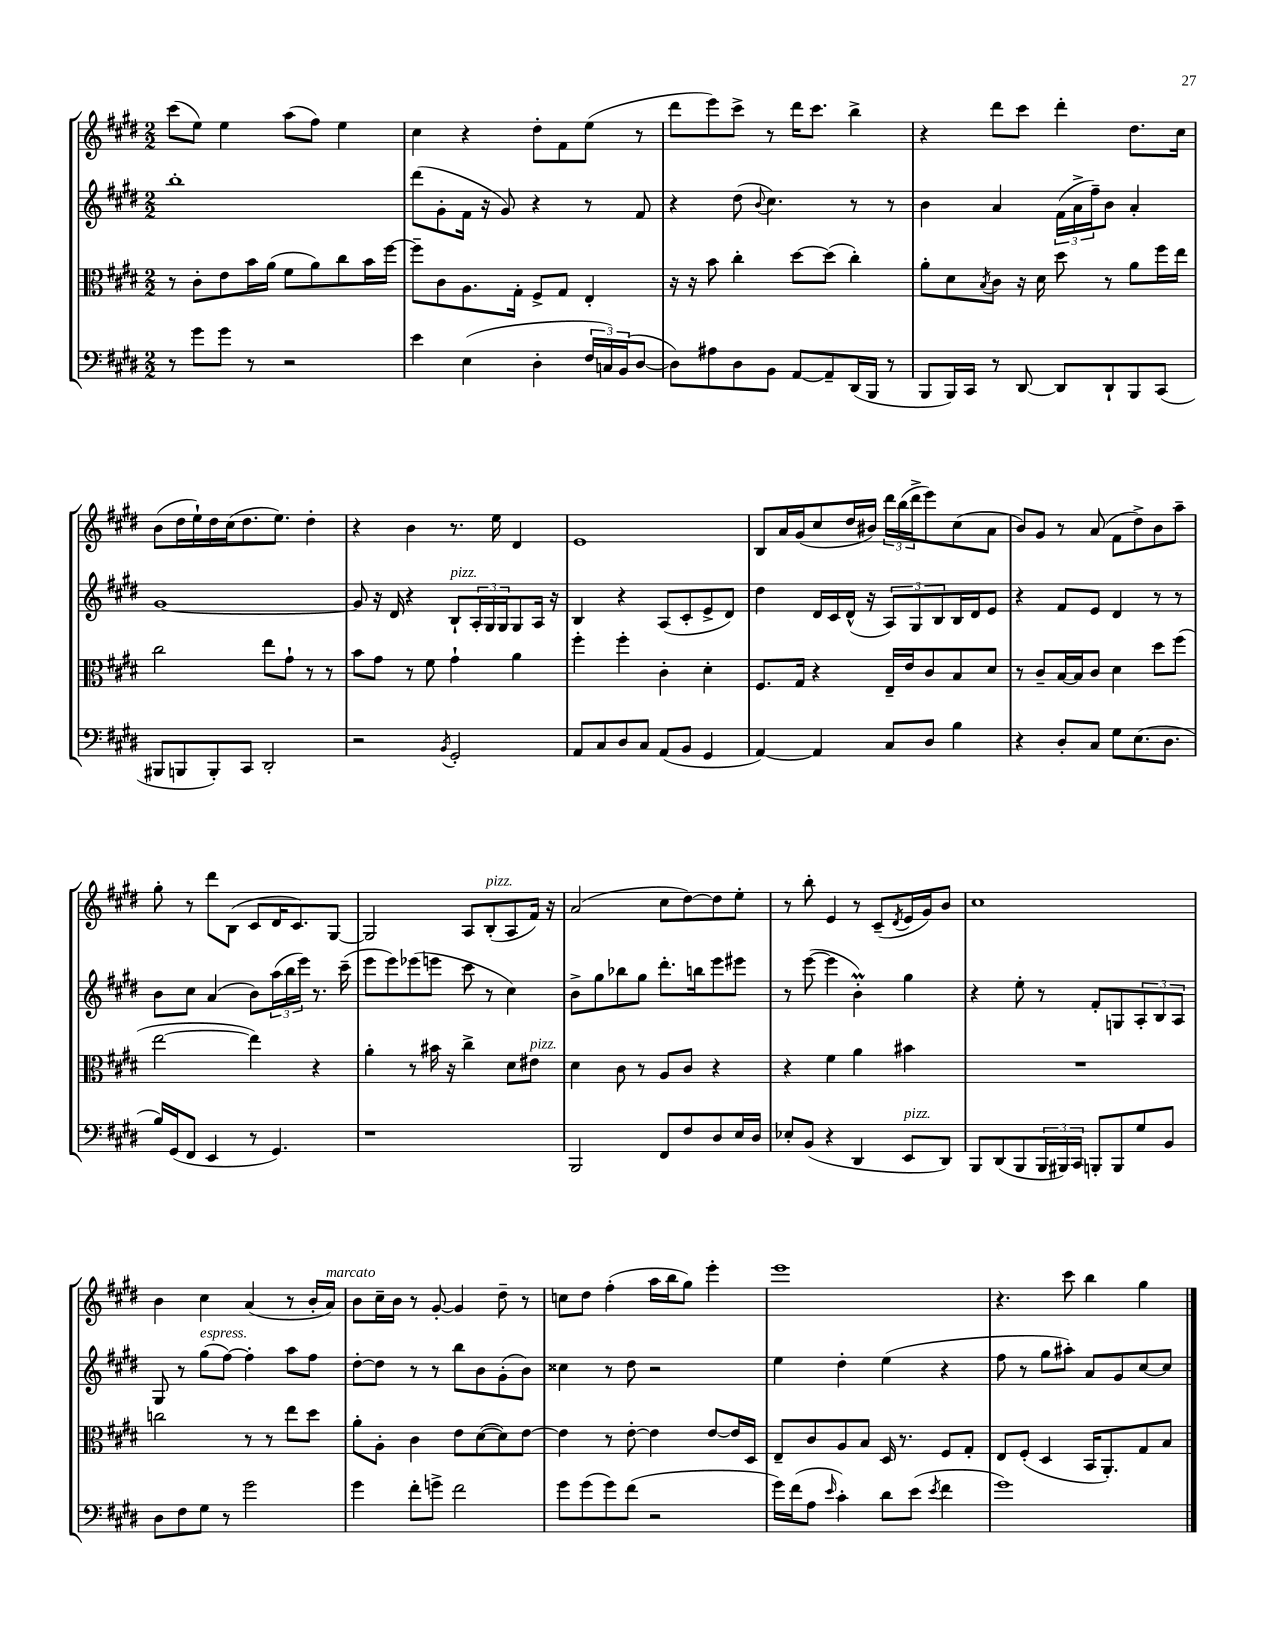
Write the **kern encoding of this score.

**kern	**kern	**kern	**kern
*part4	*part3	*part2	*part1
*staff4	*staff3	*staff2	*staff1
*clefF4	*clefC3	*clefG2	*clefG2
*k[f#c#g#d#]	*k[f#c#g#d#]	*k[f#c#g#d#]	*k[f#c#g#d#]
*M2/2	*M2/2	*M2/2	*M2/2
=2	=2	=2	=2
8r	8r	1bb'	(8ccc#\L
8g#\L	8c#'\L	.	8ee\J)
8g#\J	8e\	.	4ee\
8r	16b\L	.	.
.	(16a\JJ	.	.
2r	8f#\L	.	(8aa\L
.	8a\)	.	8ff#\J)
.	8cc#\	.	4ee\
.	16b\L	.	.
.	[16ff#\JJ	.	.
=3	=3	=3	=3
4e\	8ff#~\L]	(8ddd#\L	4cc#\
.	8c#\	8g#'\	.
(4E\	8.A\	16f#\Jk	4r
.	.	16r	.
.	.	8g#/)	.
.	16G#'\Jk	.	.
4D#'\	8F#^/L	4r	8dd#'\L
.	8G#/J	.	8f#\
24F#/LL	4E'/	8r	(8ee\J
24Cn/)	.	.	.
(24BB/J	.	.	.
[8D#/J	.	8f#/	8r
=4	=4	=4	=4
8D#\L])	16r	4r	8ddd#\L
.	16r	.	.
8A#X\	8b\	.	8eee\)
8D#\	4cc#'\	(8dd#\	8ccc#^\J
.	.	8qqb/	.
8BB\J	.	4.cc#\)	8r
[8AA/L	[8dd#\L	.	16ddd#\KL
.	.	.	8.ccc#\J
8AA~/]	(8dd#\J]	.	.
(16DD#/L	4cc#'\)	8r	4bb^\
16BBB/JJ	.	.	.
8r	.	8r	.
=5	=5	=5	=5
8BBB/L	8a'\L	4b\	4r
16BBB/L)	8d#\	.	.
16CC#/JJ	.	.	.
.	8qB/	.	.
8r	8c#\J	4a/	8ddd#\L
[8DD#/	16r	.	8ccc#\J
.	16d#\	.	.
8DD#/L]	8dd#\	(24f#\LL	4ddd#'\
.	.	24a^\	.
.	.	24ff#~\J)	.
8DD#`/	8r	8b\J	.
8BBB/	8a\L	4a'/	8.dd#\L
(8CC#/J	16ff#\L	.	.
.	16ee\JJ	.	16cc#\Jk
!!LO:LB:g=z
=6	=6	=6	=6
8BBB#X/L	2cc#\	[1g#	(8b\L
8BBBn/	.	.	16dd#\L
.	.	.	16ee`\)
8BBB'/)	.	.	16dd#\
.	.	.	(16cc#\J
8CC#/J	.	.	8.dd#\
2DD#'/	8ee\L	.	.
.	.	.	8.ee\J)
.	8g#`\J	.	.
.	8r	.	4dd#'\
.	8r	.	.
=7	=7	=7	=7
2r	8b\L	8g#/]	4r
.	8g#\J	16r	.
.	.	16d#/	.
.	8r	4r	4b\
.	8f#\	.	.
8qBB/	.	.	.
!	!	!LO:TX:a:i:t=pizz.	!
2GG#'/	4g#`\	8B`/L	8.r
.	.	24A'/L	.
.	.	24G#/	.
.	.	.	16ee\
.	.	24G#/J	.
.	4a\	8G#/	4d#/
.	.	16A/Jk	.
.	.	16r	.
=8	=8	=8	=8
8AA/L	4ff#'\	4B/	1e
8C#/	.	.	.
8D#/	4ff#'\	4r	.
8C#/J	.	.	.
(8AA/L	4c#'\	(8A/L	.
8BB/J	.	8c#'/	.
4GG#/	4d#'\	8e^/	.
.	.	8d#/J)	.
=9	=9	=9	=9
[4AA/)	8.F#/L	4dd#\	8B/L
.	.	.	16a/L
.	16G#/Jk	.	(16g#/J
4AA/]	4r	16d#/LL	8cc#/
.	.	16c#/	.
.	.	(16d#^^/JJ	16dd#/L
.	.	16r	16b#X/JJ)
8C#/L	16E~/LL	12A/L)	24ddd#\LL
.	.	.	(24bb\
.	16e/J	.	.
.	.	12G#/	24ddd#^\J
8D#/J	8c#/	.	8eee\)
.	.	12B/	.
4B\	8B/	16B/L	(8cc#\
.	.	16d#/J	.
.	8d#/J	8e/J	8a\J
=10	=10	=10	=10
4r	8r	4r	8b/L)
.	8c#~/L	.	8g#/J
8D#'/L	[16B/L	8f#/L	8r
.	16B/J]	.	.
8C#/J	8c#/J	8e/J	(8a/
8G#\L	4d#\	4d#/	8f#\L
(8.E\	.	.	8dd#^\)
.	8dd#\L	8r	8b\
8.D#\J	.	.	.
.	(8ff#\J	8r	8aa~\J
!!LO:LB:g=z
=11	=11	=11	=11
16B/LL)	[2ee\	8b\L	8gg#'\
(16GG#/J	.	.	.
8FF#/J	.	8cc#\J	8r
4EE/	.	(4a/	8ddd#\L
.	.	.	(8B\J
8r	4ee\])	8b\L)	8c#/L
4.GG#/)	.	(24aa\L	16d#/K
.	.	24bb\	.
.	.	.	8.c#/)
.	.	24eee\JJ)	.
.	4r	8.r	.
.	.	.	[8G#/J
.	.	(16ccc#~\	.
=12	=12	=12	=12
1r	4a'\	8eee\L	2G#/]
.	.	8eee\)	.
.	8r	(8eee-X\	.
.	16b#X\	8eeen\J	.
.	16r	.	.
.	4cc#^\	8ccc#\	8A/L
!	!	!	!LO:TX:a:i:t=pizz.
.	.	8r	(8B'/
.	8d#\L	4cc#\)	8A/
!	!LO:TX:a:i:t=pizz.	!	!
.	8e#X\J	.	16f#/Jk)
.	.	.	16r
=13	=13	=13	=13
2BBB/	4d#\	8b^\L	(2a/
.	.	8gg#\	.
.	8c#\	8bb-X\	.
.	8r	8gg#\J	.
8FF#/L	8A/L	8.ddd#'\L	8cc#\L
8F#/	8c#/J	.	[8dd#\)
.	.	16bbn\k	.
8D#/	4r	8eee\	8dd#\]
16E/L	.	8eee#X\J	8ee'\J
16D#/JJ	.	.	.
=14	=14	=14	=14
8E-X'/L	4r	8r	8r
(8BB/J	.	([8eee\	8bb'\
4r	4f#\	4eee\]	4e/
4DD#/	4a\	4bM'\)	8r
.	.	.	(8c#~/L
.	.	.	8qd#/
!LO:TX:a:i:t=pizz.	!	!	!
8EE/L	4b#X\	4gg#\	16e/L
.	.	.	16g#/J)
8DD#/J)	.	.	8b/J
=15	=15	=15	=15
8BBB/L	1r	4r	1cc#
(8DD#/	.	.	.
8BBB/	.	8ee'\	.
24BBB/L	.	8r	.
24BBB#X/)	.	.	.
24CC#/JJ	.	.	.
8BBBn'/L	.	8f#'/L	.
8BBB/	.	8Gn/	.
8G#/	.	12A'/	.
.	.	12B/	.
8BB/J	.	.	.
.	.	12A/J	.
!!LO:LB:g=z
=16	=16	=16	=16
8D#\L	2ccn\	8G#/	4b\
8F#\	.	8r	.
!	!	!LO:TX:a:i:t=espress.	!
8G#\J	.	(8gg#\L	4cc#\
8r	.	[8ff#\J)	.
2g#\	8r	4ff#'\]	(4a/
.	8r	.	.
.	8ee\L	8aa\L	8r
.	8dd#\J	8ff#\J	16b'/LL
!	!	!	!LO:TX:a:i:t=marcato
.	.	.	16a/JJ)
=17	=17	=17	=17
4g#\	8a'\L	[8dd#'\L	8b\L
.	8A'\J	8dd#\J]	16cc#~\L
.	.	.	16b\JJ
8f#'\L	4c#\	8r	8r
8gn^\J	.	8r	[8g#'/
2f#\	8e\L	8bb\L	4g#/]
.	([8d#\	8b\	.
.	8d#\])	(8g#'\	8dd#~\
.	[8e\J	8b\J)	8r
=18	=18	=18	=18
8g#\L	4e\]	4cc##X\	8ccn\L
(8g#\	.	.	8dd#\J
8g#\)	8r	8r	(4ff#'\
(8f#\J	[8e'\	8dd#\	.
2r	4e\]	2r	16aa\LL
.	.	.	16bb\J
.	.	.	8gg#\J)
.	[8e/L	.	4eee'\
.	16e/L]	.	.
.	16D#/JJ	.	.
=19	=19	=19	=19
16g#\LL)	8E~/L	4ee\	1eee
(16f#\J	.	.	.
8A\J	8c#/	.	.
16qqe/	.	.	.
4c#'\)	8A/	4dd#'\	.
.	8B/J	.	.
8d#\L	16D#/	(4ee\	.
.	8.r	.	.
(8e\J	.	.	.
8qe/	.	.	.
4f#\	8F#/L	4r	.
.	8G#'/J	.	.
=20	=20	=20	=20
1g#)	8E/L	8ff#\	4.r
.	(8F#'/J	8r	.
.	4D#/	8gg#\L	.
.	.	8aa#X'\J)	8ccc#\
.	16BB/KL	8a/L	4bb\
.	8.AA'/)	.	.
.	.	8g#/	.
.	8G#/	[8cc#/	4gg#\
.	8B/J	8cc#/J]	.
==	==	==	==
*-	*-	*-	*-
